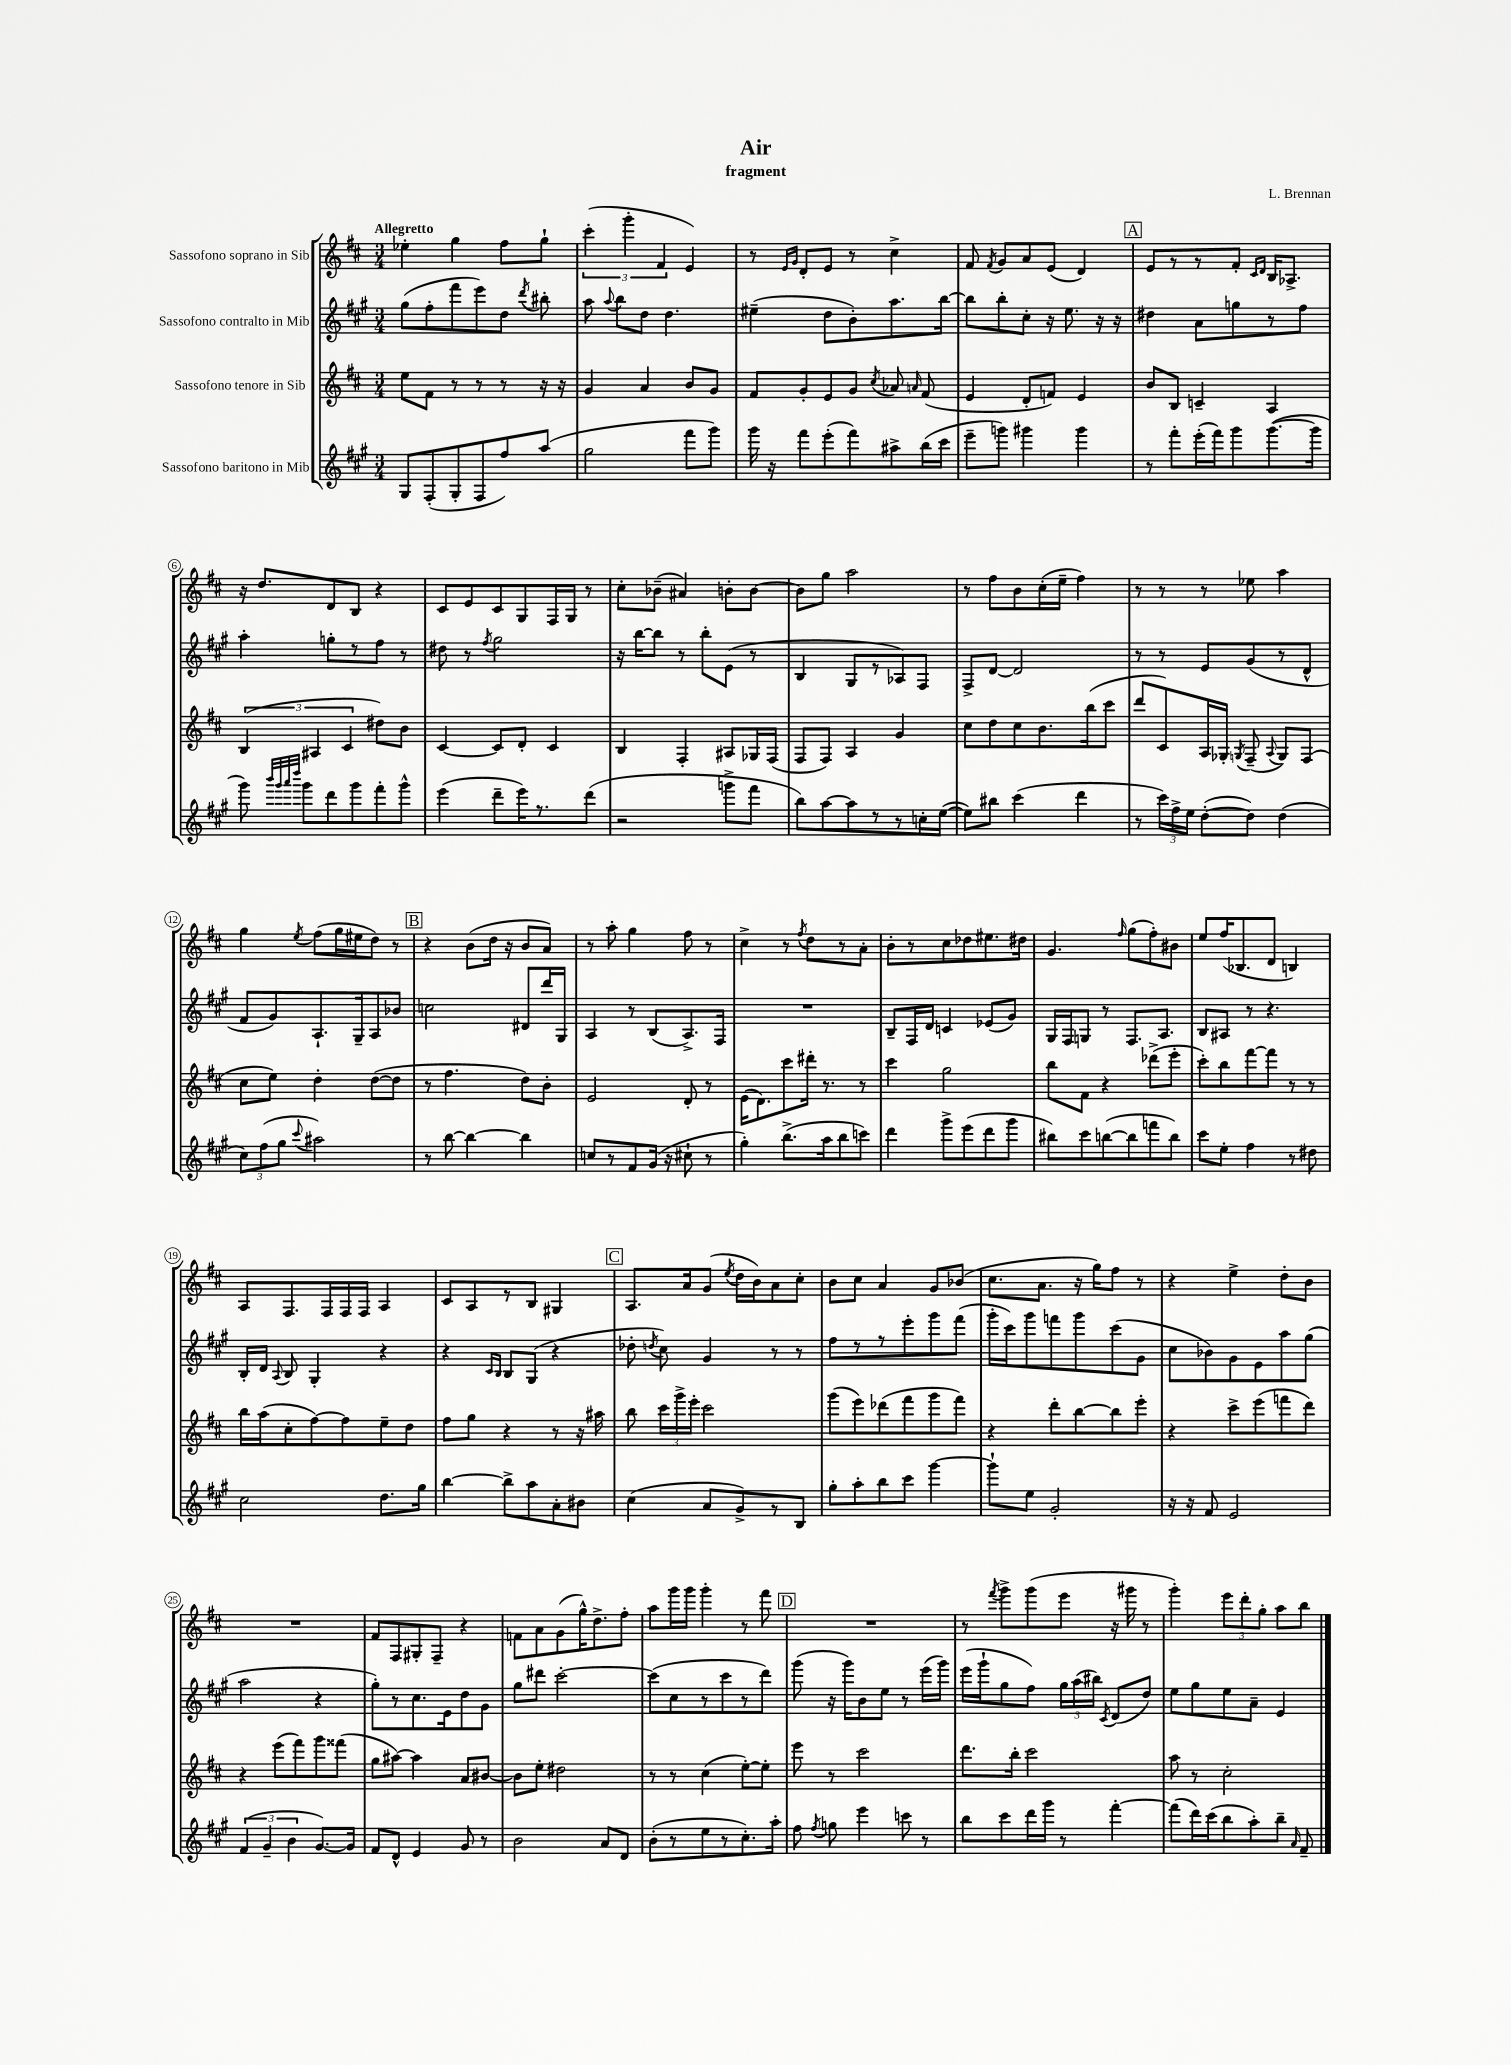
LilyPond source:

\header { title = "Air" composer = "L. Brennan" subtitle = "fragment" }
<<
\new StaffGroup <<
\new Staff = "s0" \with { instrumentName = "Sassofono soprano in Sib" } {
    \clef treble \key d \major \numericTimeSignature \time 3/4 \tempo "Allegretto"
    \autoBeamOff ees''4-. g''4 fis''8[ g''8]-! |
    \tuplet 3/2 { cis'''4-.( g'''4-. fis'4 } e'4) |
    r8 \grace { e'16[ g'16] } d'8[-. e'8] r8 cis''4-> |
    fis'8 \acciaccatura { fis'8 } g'8[ a'8 e'8]( d'4) |
    \mark \markup { \box "A" } e'8[ r8 r8 fis'8]-. \grace { cis'16[ d'16] } b16[ aes8.]-> |
    r16 d''8.[ d'8 b8] r4 |
    cis'8[ e'8 cis'8 g8 fis16 g16] r8 |
    cis''8[-. bes'8]--( ais'4) b'8[-. b'8]~ |
    b'8[ g''8] a''2 |
    r8 fis''8[ b'8 cis''16-.( e''16]-- fis''4) |
    r8 r8 r8 ees''8 a''4 |
    g''4 \acciaccatura { e''8 } fis''8[( g''16 eis''16 d''8]) r8 |
    \mark \markup { \box "B" } r4 b'8[( d''16] r16 b'8[ a'8]) |
    r8 a''8-. g''4 fis''8 r8 |
    cis''4-> r8 \acciaccatura { fis''8 } d''8[ r8 a'8]-. |
    b'8[-. r8 cis''8 des''8 eis''8. dis''16] |
    g'4. \grace { fis''16 } g''8[( fis''8-.) bis'8] |
    e''8[ fis''16( bes8. d'8] b4) |
    a8[ fis8. fis16 fis16 fis16] a4 |
    cis'8[ a8 r8 b8] gis4 |
    \mark \markup { \box "C" } a8.[ a'16 g'8]( \acciaccatura { e''8 } d''16[ b'16) a'8 cis''8]-. |
    b'8[ cis''8] a'4 g'8[ bes'8]( |
    cis''8.[ a'8.] r16 g''16[) fis''8] r8 |
    r4 e''4-> d''8[-. b'8] |
    R2. |
    fis'8[ fis8 gis8-. fis8]-- r4 |
    f'8[ a'8 g'8( g''16-^) d''8.-> fis''8]-. |
    a''8[ g'''16 g'''16] g'''4-. r8 fis'''8 |
    \mark \markup { \box "D" } R2. |
    r8 \acciaccatura { fis'''8 } g'''8[-> g'''8( e'''8] r16 gis'''16 r8 |
    g'''4-.) \tuplet 3/2 { e'''8[ d'''8-. g''8]-. } a''8[ b''8] \bar "|." |
}
\new Staff = "s1" \with { instrumentName = "Sassofono contralto in Mib" } {
    \clef treble \key a \major \numericTimeSignature \time 3/4
    \autoBeamOff gis''8[( fis''8-. fis'''8 e'''8) d''8] \acciaccatura { d'''8 } bis''8-. |
    a''8 \appoggiatura { a''8 } b''8[ d''8] d''4. |
    eis''4--( d''8[ b'8-.) a''8. b''16]~ |
    b''8[ b''8-. cis''8]-. r16 e''8. r16 r16 |
    \mark \markup { \box "A" } dis''4 a'8[ g''8 r8 fis''8] |
    a''4-. g''8[-. r8 fis''8] r8 |
    dis''8 r8 \acciaccatura { fis''8 } gis''2 |
    r16 b''16[~ b''8] r8 b''8[-. e'8]( r8 |
    b4 gis8[ r8 aes8) fis8] |
    fis8[-> d'8]~ d'2 |
    r8 r8 e'8[ gis'8( r8 d'8]-^ |
    fis'8[ gis'8) a8.-! gis16-- a8 bes'8] |
    \mark \markup { \box "B" } c''2 dis'8[ d'''16 gis16] |
    a4 r8 b8[( a8.->) fis16] |
    R2. |
    b8[-- fis16 d'16] c'4 ees'8[( gis'8]) |
    gis16[ fis16 g8] r8 fis8.[ a8.] |
    b8[ ais8] r8 r4. |
    b16[-. d'16] \appoggiatura { a8 } b8 gis4-. r4 |
    r4 \grace { cis'16[ b16] } b8[ gis8]( r4 |
    \mark \markup { \box "C" } des''8-. \acciaccatura { d''8 } cis''8) gis'4 r8 r8 |
    fis''8[ r8 r8 e'''8-. gis'''8 fis'''8]( |
    gis'''16[-. cis'''16) gis'''8 f'''8 gis'''8 cis'''8( gis'8] |
    cis''8[ bes'8) gis'8 e'8 a''8 gis''8]( |
    a''2 r4 |
    gis''8[-.) r8 cis''8. e'16 d''8 gis'8] |
    gis''8[ dis'''8] cis'''2~-. |
    cis'''8[( cis''8 r8 cis'''8 r8 d'''8]) |
    \mark \markup { \box "D" } gis'''8( r16 gis'''16[) b'8 e''8] r8 e'''16[( gis'''16]) |
    e'''16[( gis'''16-! gis''8 fis''8]) \tuplet 3/2 { gis''16[ a''16( bis''16]) } \acciaccatura { cis'8 } d'8[( d''8]) |
    e''8[ gis''8 e''8 a'8]-- e'4 \bar "|." |
}
\new Staff = "s2" \with { instrumentName = "Sassofono tenore in Sib" } {
    \clef treble \key d \major \numericTimeSignature \time 3/4
    \autoBeamOff e''8[ fis'8] r8 r8 r8 r16 r16 |
    g'4 a'4 b'8[ g'8] |
    fis'8[ g'8-. e'8 g'8] \acciaccatura { cis''8 } aes'8 \grace { a'16 } fis'8( |
    e'4 d'8[-. f'8]) e'4 |
    \mark \markup { \box "A" } b'8[ b8] c'4-- a4 |
    \tuplet 3/2 { b4( ais4 cis'4 } dis''8[) b'8] |
    cis'4~ cis'8[ d'8]-. cis'4 |
    b4 fis4-. ais8[ ges16 fis16]( |
    fis8[ fis8]) a4 g'4 |
    cis''8[ d''8 cis''8 b'8. b''16( cis'''8] |
    d'''8[ cis'8) a16 ges16]-. \acciaccatura { g8 } fis8--( \appoggiatura { a8 } g8[) fis8]( |
    cis''8[ e''8]) d''4-. d''8[~( d''8] |
    \mark \markup { \box "B" } r8 fis''4. d''8[) b'8]-. |
    e'2 d'8-. r8 |
    e'16[( d'8.) cis'''8 dis'''16]-. r8. r8 |
    cis'''4 g''2 |
    b''8[ fis'8] r4 des'''8[->( e'''8]-. |
    cis'''8[-.) b''8 fis'''8~ fis'''8] r8 r8 |
    b''16[ a''16( cis''8-. fis''8~) fis''8 e''8-- d''8] |
    fis''8[ g''8] r4 r8 r16 ais''16 |
    \mark \markup { \box "C" } b''8 \tuplet 3/2 { cis'''16[ g'''16-> e'''16]-. } cis'''2 |
    g'''8[( e'''8) des'''8( fis'''8 g'''8 fis'''8]) |
    r4 d'''8[-. b''8~ b''8 e'''8]-. |
    r4 cis'''8[-> e'''8( f'''8 d'''8]) |
    r4 e'''8[( fis'''8) g'''8 fisis'''8]( |
    g''8[ ais''8]~) ais''4 a'8[ bis'8]~ |
    bis'8[ e''8]-. dis''2 |
    r8 r8 cis''4( e''8[~-.) e''8]-. |
    \mark \markup { \box "D" } e'''8 r8 cis'''2 |
    d'''8.[ b''16]-. cis'''2 |
    a''8 r8 cis''2-. \bar "|." |
}
\new Staff = "s3" \with { instrumentName = "Sassofono baritono in Mib" } {
    \clef treble \key a \major \numericTimeSignature \time 3/4
    \autoBeamOff gis8[ fis8-.( gis8-. fis8 fis''8) a''8]( |
    gis''2 fis'''8[ gis'''8]) |
    gis'''16 r16 fis'''8[ e'''8-.( fis'''8) ais''8-> b''16( cis'''16] |
    e'''8[-- g'''8]) gis'''4 gis'''4 |
    \mark \markup { \box "A" } r8 fis'''8[-. e'''16-.( fis'''16) gis'''8 gis'''8.~( gis'''16] |
    gis'''8) \grace { b'''32[ gis'''32 a'''32 d''''32] } gis'''8[ d'''8 gis'''8 fis'''8-. gis'''8]-^ |
    e'''4( d'''8[-- e'''16) r8. d'''8]( |
    r2 g'''8[-> fis'''8] |
    b''8[) a''8~ a''8 r8 r8 c''16-. e''16]~( |
    e''8[) bis''8] cis'''4( d'''4 |
    r8 \tuplet 3/2 { cis'''16[) fis''16-> e''16] } d''8[~-.( d''8]) d''4( |
    \tuplet 3/2 { cis''8[) fis''8( gis''8] } \appoggiatura { cis'''8 } ais''2) |
    \mark \markup { \box "B" } r8 b''8~ b''4~ b''4 |
    c''8[ r8 fis'8 gis'16]( r16 cis''8-! r8 |
    gis''4-.) b''8.[->( a''16 b''8 c'''8]) |
    d'''4 gis'''8[-> e'''8( d'''8 gis'''8] |
    bis''8[) cis'''8 b''8~( b''8 f'''8 b''8]) |
    cis'''8[ e''8]-. fis''4 r8 dis''8 |
    cis''2 d''8.[ gis''16] |
    b''4~ b''8[-> a''8 a'8-. bis'8] |
    \mark \markup { \box "C" } cis''4( a'8[ gis'8->) r8 b8] |
    gis''8[-. a''8-. b''8 cis'''8] gis'''4~ |
    gis'''8[-! e''8] gis'2-. |
    r16 r16 fis'8 e'2 |
    \tuplet 3/2 { fis'4( gis'4-- b'4 } gis'8.[~) gis'16] |
    fis'8[ d'8]-^ e'4 gis'8 r8 |
    b'2 a'8[ d'8] |
    b'8[-.( r8 e''8 r8 cis''8.-.) a''16]-. |
    \mark \markup { \box "D" } fis''8 \acciaccatura { fis''8 } g''8 e'''4 c'''8 r8 |
    b''8[ cis'''8 d'''16 gis'''16] r8 fis'''4~-. |
    fis'''8[( d'''16) cis'''16( b''8 a''8-.) b''8]-- \grace { a'16 } fis'8-- \bar "|." |
}
>>
>>
\layout { \context { \Score \override BarNumber.stencil = #(make-stencil-circler 0.1 0.3 ly:text-interface::print) } }
